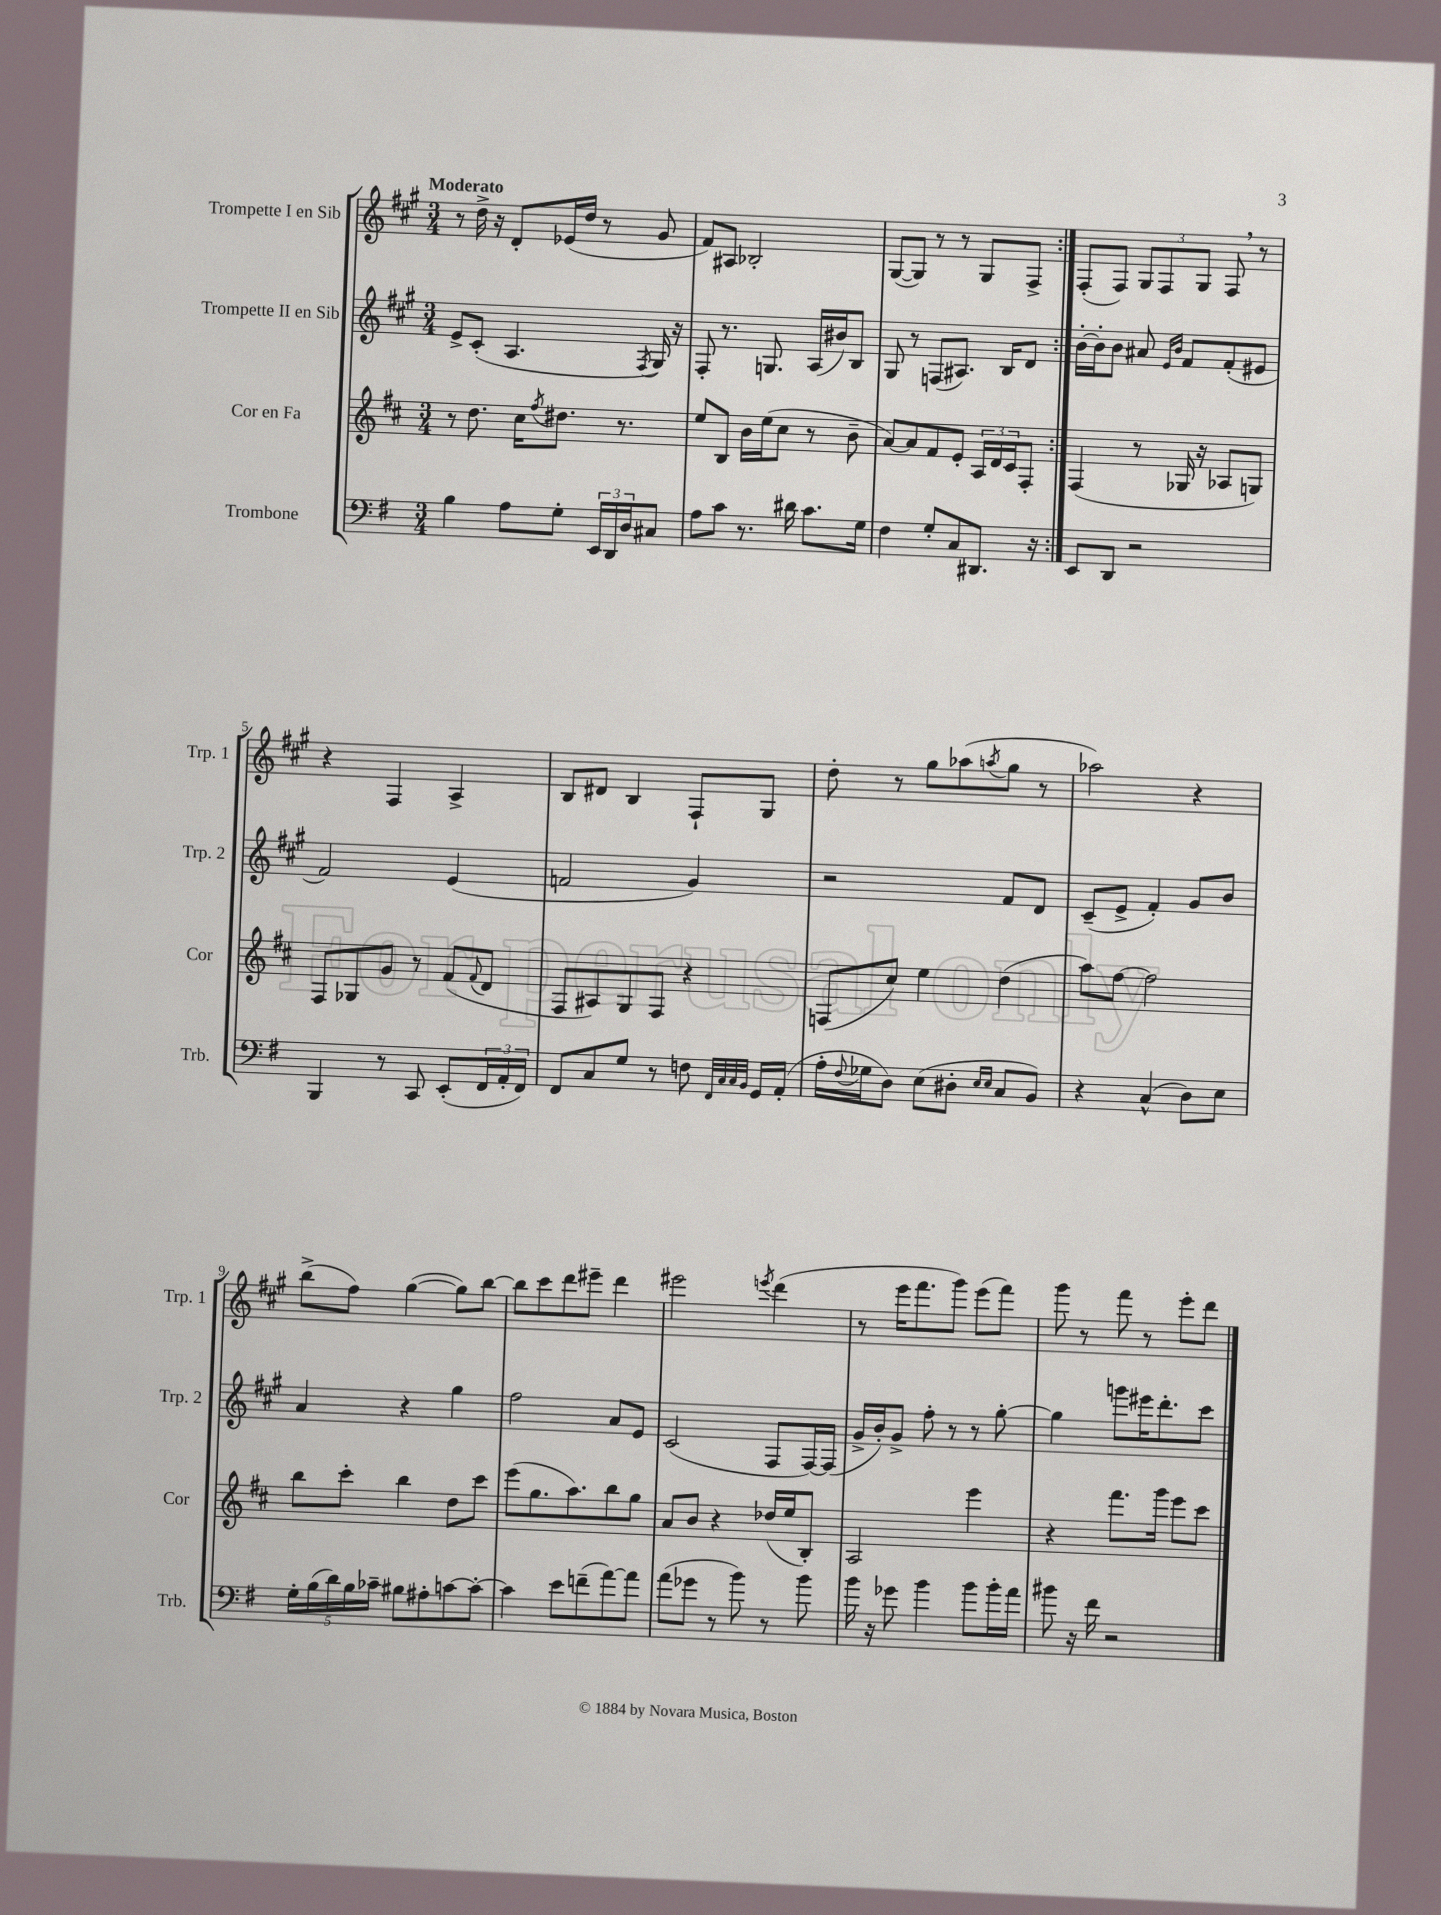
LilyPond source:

<<
\new StaffGroup <<
\new Staff = "s0" \with { instrumentName = "Trompette I en Sib" shortInstrumentName = "Trp. 1" } {
    \clef treble \key a \major \numericTimeSignature \time 3/4 \tempo "Moderato"
    \repeat volta 2 { r8 d''16-> r16 d'8-. ees'16( d''16 r8 gis'8 |
    fis'8) ais8 bes2-. |
    gis8~( gis8) r8 r8 gis8 fis8-> | }
    fis8-.( fis8) \tuplet 3/2 { gis8 fis8 gis8 } fis8 \breathe r8 |
    r4 fis4 a4-> |
    b8 dis'8 b4 fis8-! gis8 |
    d''8-. r8 gis''8 aes''8( \acciaccatura { a''8 } gis''8 r8 |
    aes''2) r4 |
    b''8->( fis''8) gis''4~( gis''8) b''8~ |
    b''8 cis'''8 d'''8 eis'''8-- d'''4 |
    eis'''2 \acciaccatura { e'''8 } d'''4( |
    r8 e'''16 fis'''8. gis'''8) e'''8( fis'''8) |
    gis'''8 r8 fis'''8 r8 e'''8-. d'''8 \bar "|." |
}
\new Staff = "s1" \with { instrumentName = "Trompette II en Sib" shortInstrumentName = "Trp. 2" } {
    \clef treble \key a \major \numericTimeSignature \time 3/4
    \repeat volta 2 { e'8-> cis'8-.( a4. \acciaccatura { fis8 } gis16) r16 |
    fis8-. r8. g8. a16( bis'16) b8 |
    gis8 r8 f8( ais8.) b16 d'8 | }
    b'16~-. b'16-. b'8 ais'8 \grace { e'16 b'16 } fis'8 fis'8-.( eis'8 |
    fis'2) e'4( |
    f'2 gis'4) |
    r2 fis'8 d'8 |
    cis'8--( e'8-> fis'4-.) gis'8 b'8 |
    a'4 r4 gis''4 |
    fis''2 a'8 e'8 |
    cis'2( fis8 fis16~) fis16( |
    gis'16-> b'16-.) gis'8-> fis''8-. r8 r8 gis''8~-. |
    gis''4 g'''8 eis'''16 d'''8.-. cis'''8 \bar "|." |
}
\new Staff = "s2" \with { instrumentName = "Cor en Fa" shortInstrumentName = "Cor" } {
    \clef treble \key d \major \numericTimeSignature \time 3/4
    \repeat volta 2 { r8 d''8. cis''16 \acciaccatura { fis''8 } dis''8. r8. |
    e''8 b8 b'16 e''16( cis''8 r8 b'8-- |
    a'8~) a'8 fis'8 e'8-. \tuplet 3/2 { a16 d'16 cis'16 } fis8-. | }
    fis4( r8 ges16 r16 aes8 g8) |
    fis8 ges8 g'8 r8 fis'8( \appoggiatura { fis'8 } d'8 |
    fis8 ais8) g8 fis8 r4 |
    f8( cis''8) e''4 d''4( |
    a''8) fis''8~ fis''2 |
    b''8 cis'''8-. b''4 d''8 cis'''8 |
    e'''8( g''8. a''8.) b''8 g''8 |
    a'8 b'8 r4 des''16( e''16 b8-.) |
    a2 e'''4 |
    r4 fis'''8. g'''16 e'''8 cis'''8 \bar "|." |
}
\new Staff = "s3" \with { instrumentName = "Trombone" shortInstrumentName = "Trb." } {
    \clef bass \key g \major \numericTimeSignature \time 3/4
    \repeat volta 2 { b4 a8 g8-. \tuplet 3/2 { e,16 d,16 d16 } cis8 |
    a8 c'8 r8. dis'16 c'8. g16 |
    fis4 g8-. c8 dis,8. r16 | }
    e,8 d,8 r2 |
    b,,4 r8 c,8 e,8-.( \tuplet 3/2 { fis,16 a,16-. fis,16) } |
    fis,8 c8 g8 r8 f8 \grace { fis,32 c32 c32 b,32 } g,16 a,16-.( |
    a16-. \appoggiatura { fis8 } ges16 d8) e8( dis8-. \grace { e16 e16 } c8 b,8) |
    r4 c4-^( d8) e8 |
    \tuplet 5/4 { g16-. b16( d'16) b16 ces'16-- } bis8 ais8-. c'8~ c'8~-. |
    c'4 e'8 f'8--( a'8~) a'8 |
    a'8( ges'8 r8 b'8) r8 b'8 |
    b'16 r16 ges'8 b'4 b'8 b'16-. a'16 |
    bis'8 r16 fis'16 r2 \bar "|." |
}
>>
>>
